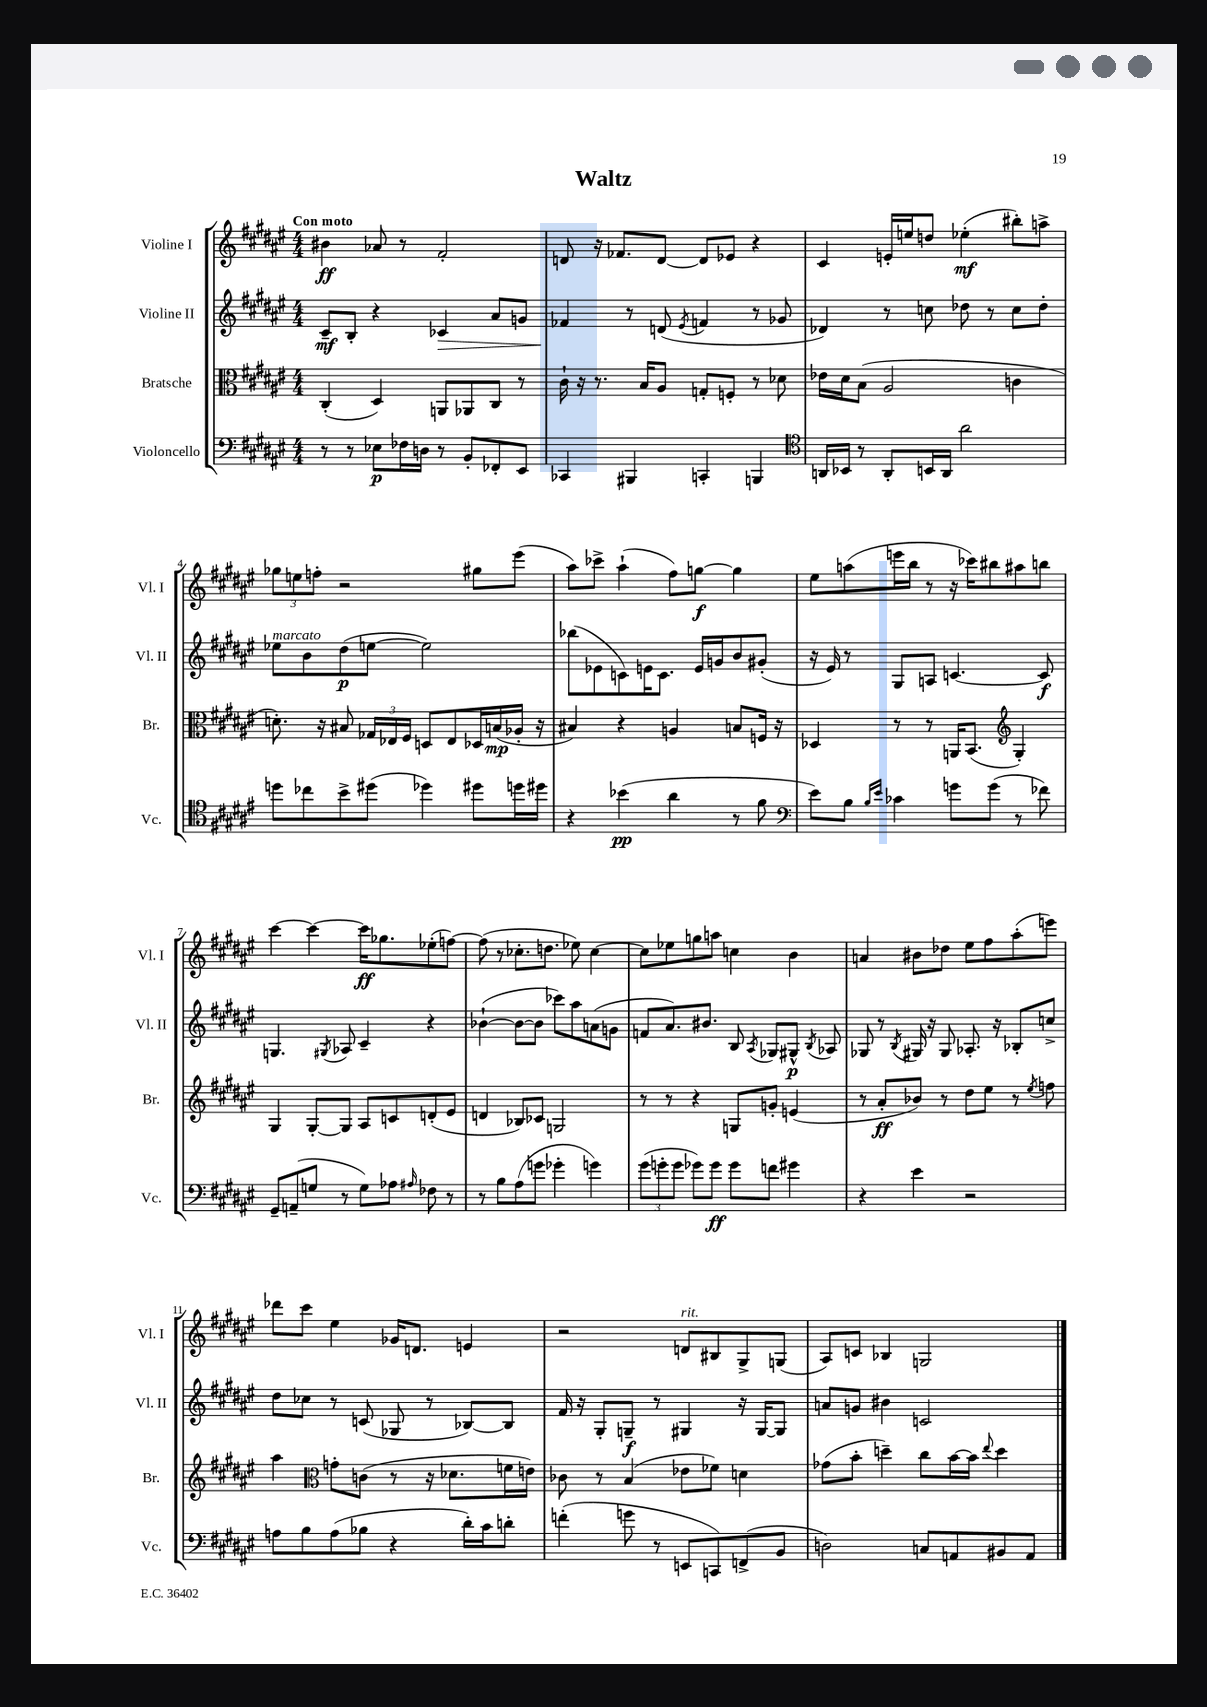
\header { title = "Waltz" }
<<
\new StaffGroup <<
\new Staff = "s0" \with { instrumentName = "Violine I" shortInstrumentName = "Vl. I" } {
    \clef treble \key fis \major \numericTimeSignature \time 4/4 \tempo "Con moto"
    \autoBeamOff bis'4\ff aes'8 r8 fis'2-. |
    d'8 r16 fes'8.[ d'8]~ d'8[ ees'8] r4 |
    cis'4 e'16[-. e''16 d''8] ees''4-.\mf( bis''8[-.) a''8]-> |
    \tuplet 3/2 { ges''8[ e''8 f''8]-. } r2 gis''8[ eis'''8]( |
    ais''8[) ces'''8]-> ais''4-!( fis''8[) g''8]~\f g''4 |
    eis''8[ a''8( e'''16 b''16] r8 r16 ces'''16[) bis''8 ais''8 b''8] |
    cis'''4~ cis'''4~ cis'''16[\ff ges''8. ees''8-.( f''8]~) |
    f''8( r8 ces''8.[-. d''8.] ees''8) ces''4~ |
    ces''8[ ees''8 g''8 a''8] c''4 b'4 |
    a'4 bis'8[ des''8] eis''8[ fis''8 ais''8-.( e'''8]) |
    des'''8[ cis'''8] eis''4 ges'16[ d'8.] e'4 |
    r2 d'8[^\markup { \italic "rit." } bis8 gis8-> g8]( |
    ais8[) c'8] bes4 g2 \bar "|." |
}
\new Staff = "s1" \with { instrumentName = "Violine II" shortInstrumentName = "Vl. II" } {
    \clef treble \key fis \major \numericTimeSignature \time 4/4
    \autoBeamOff cis'8[--\mf b8]-. r4 ces'4\> ais'8[ g'8] |
    fes'4\! r8 d'8( \acciaccatura { eis'8 } f'4 r8 ges'8 |
    des'4) r8 c''8 des''8 r8 c''8[ des''8]-. |
    ees''8[^\markup { \italic "marcato" } b'8 dis''8\p( e''8]~ e''2) |
    bes''8[( ees'8 c'8) e'16 c'8.] e'16[ g'16 b'8 gis'8]-.( |
    r16 eis'16) r8 gis8[ a8] c'4.~ c'8\f |
    g4. \acciaccatura { gis8 } aes8 cis'4-- r4 |
    bes'4~-!( bes'8[~ bes'8] ces'''8[) ais''8 a'8( g'8] |
    f'8[ ais'8.) bis'8.] b8 \acciaccatura { ais8 } ges8[ gis8]-^\p \acciaccatura { b8 } aes8 |
    ges8 r8 \acciaccatura { b8 } gis16 r16 gis8 aes8.-. r16 bes8[-. c''8]-> |
    dis''8[ ces''8] r8 c'8( ges8 r8 bes8[~) bes8] |
    fis'16 r16 gis8[-. g8]--\f r8 gis4 r16 gis16[~ gis8] |
    a'8[ g'8] bis'4 c'2 \bar "|." |
}
\new Staff = "s2" \with { instrumentName = "Bratsche" shortInstrumentName = "Br." } {
    \clef alto \key fis \major \numericTimeSignature \time 4/4
    \autoBeamOff cis4-.( dis4) a,8[ aes,8 cis8] r8 |
    cis'16-! r16 r8. b16[ ais8] g8[-. f8]-. r8 des'8 |
    ees'16[ dis'16 b8]( ais2 c'4 |
    d'8.-.) r16 bis8 \tuplet 3/2 { ges16[ ees16 fis16] } d8[ ees8 des16 b16\mp( aes16]-. r16 |
    bis4) r4 a4 b8[ f16] r16 |
    des4 r8 r8 a,16[ b,8.]( \clef treble gis4-.) |
    gis4 gis8[~-. gis8] ais8[ c'8 d'8-.( eis'8] |
    d'4 bes8[) ces'8] g2 |
    r8 r8 r4 g8[ g'8]-. e'4( |
    r8 ais'8[-.\ff bes'8]) r8 dis''8[ eis''8] r8 \acciaccatura { eis''8 } f''8 |
    ais''4 \clef alto g'8[-. c'8]( r8 r16 des'8.[ f'16 e'16]) |
    ces'8 r8 b4( ees'8[ fes'8]) d'4 |
    ges'8[( b'8]-. d''4--) cis''8[ b'16~ b'16] \appoggiatura { eis''8 } d''4 \bar "|." |
}
\new Staff = "s3" \with { instrumentName = "Violoncello" shortInstrumentName = "Vc." } {
    \clef bass \key fis \major \numericTimeSignature \time 4/4
    \autoBeamOff r8 r8 ees8[\p fes16 d16] r8 b,8[-. fes,8-. eis,8] |
    ces,4 bis,,4 c,4-. b,,4 |
    \clef tenor a,16[ bes,16] r8 a,8[-. b,16 a,16] ais'2 |
    d''8[ ces''8 b'8-> dis''8]( des''4) dis''8[ d''16 dis''16] |
    r4 bes'4\pp( ais'4 r8 fis'8 |
    \clef bass eis'8[) b8] \grace { b16[ eis'16] } ces'4 g'8[ g'8]( r8 fes'8) |
    gis,8[-- a,8--( g8] r8 g8[) aes8] \grace { ais16 } fes8 r8 |
    r8 b8[ ais8( g'8] ges'4-. g'4) |
    \tuplet 3/2 { gis'8[( g'8-. g'8] } ges'8[) ges'8]\ff ges'8[ f'8] gis'4 |
    r4 eis'4 r2 |
    a8[ b8 a8( bes8] r4 dis'16[-.) cis'16 d'8]-. |
    f'4-.( g'8 r8 e,8[ c,8) f,8->( b,8] |
    d2) c8[ a,8 bis,8 a,8] \bar "|." |
}
>>
>>
